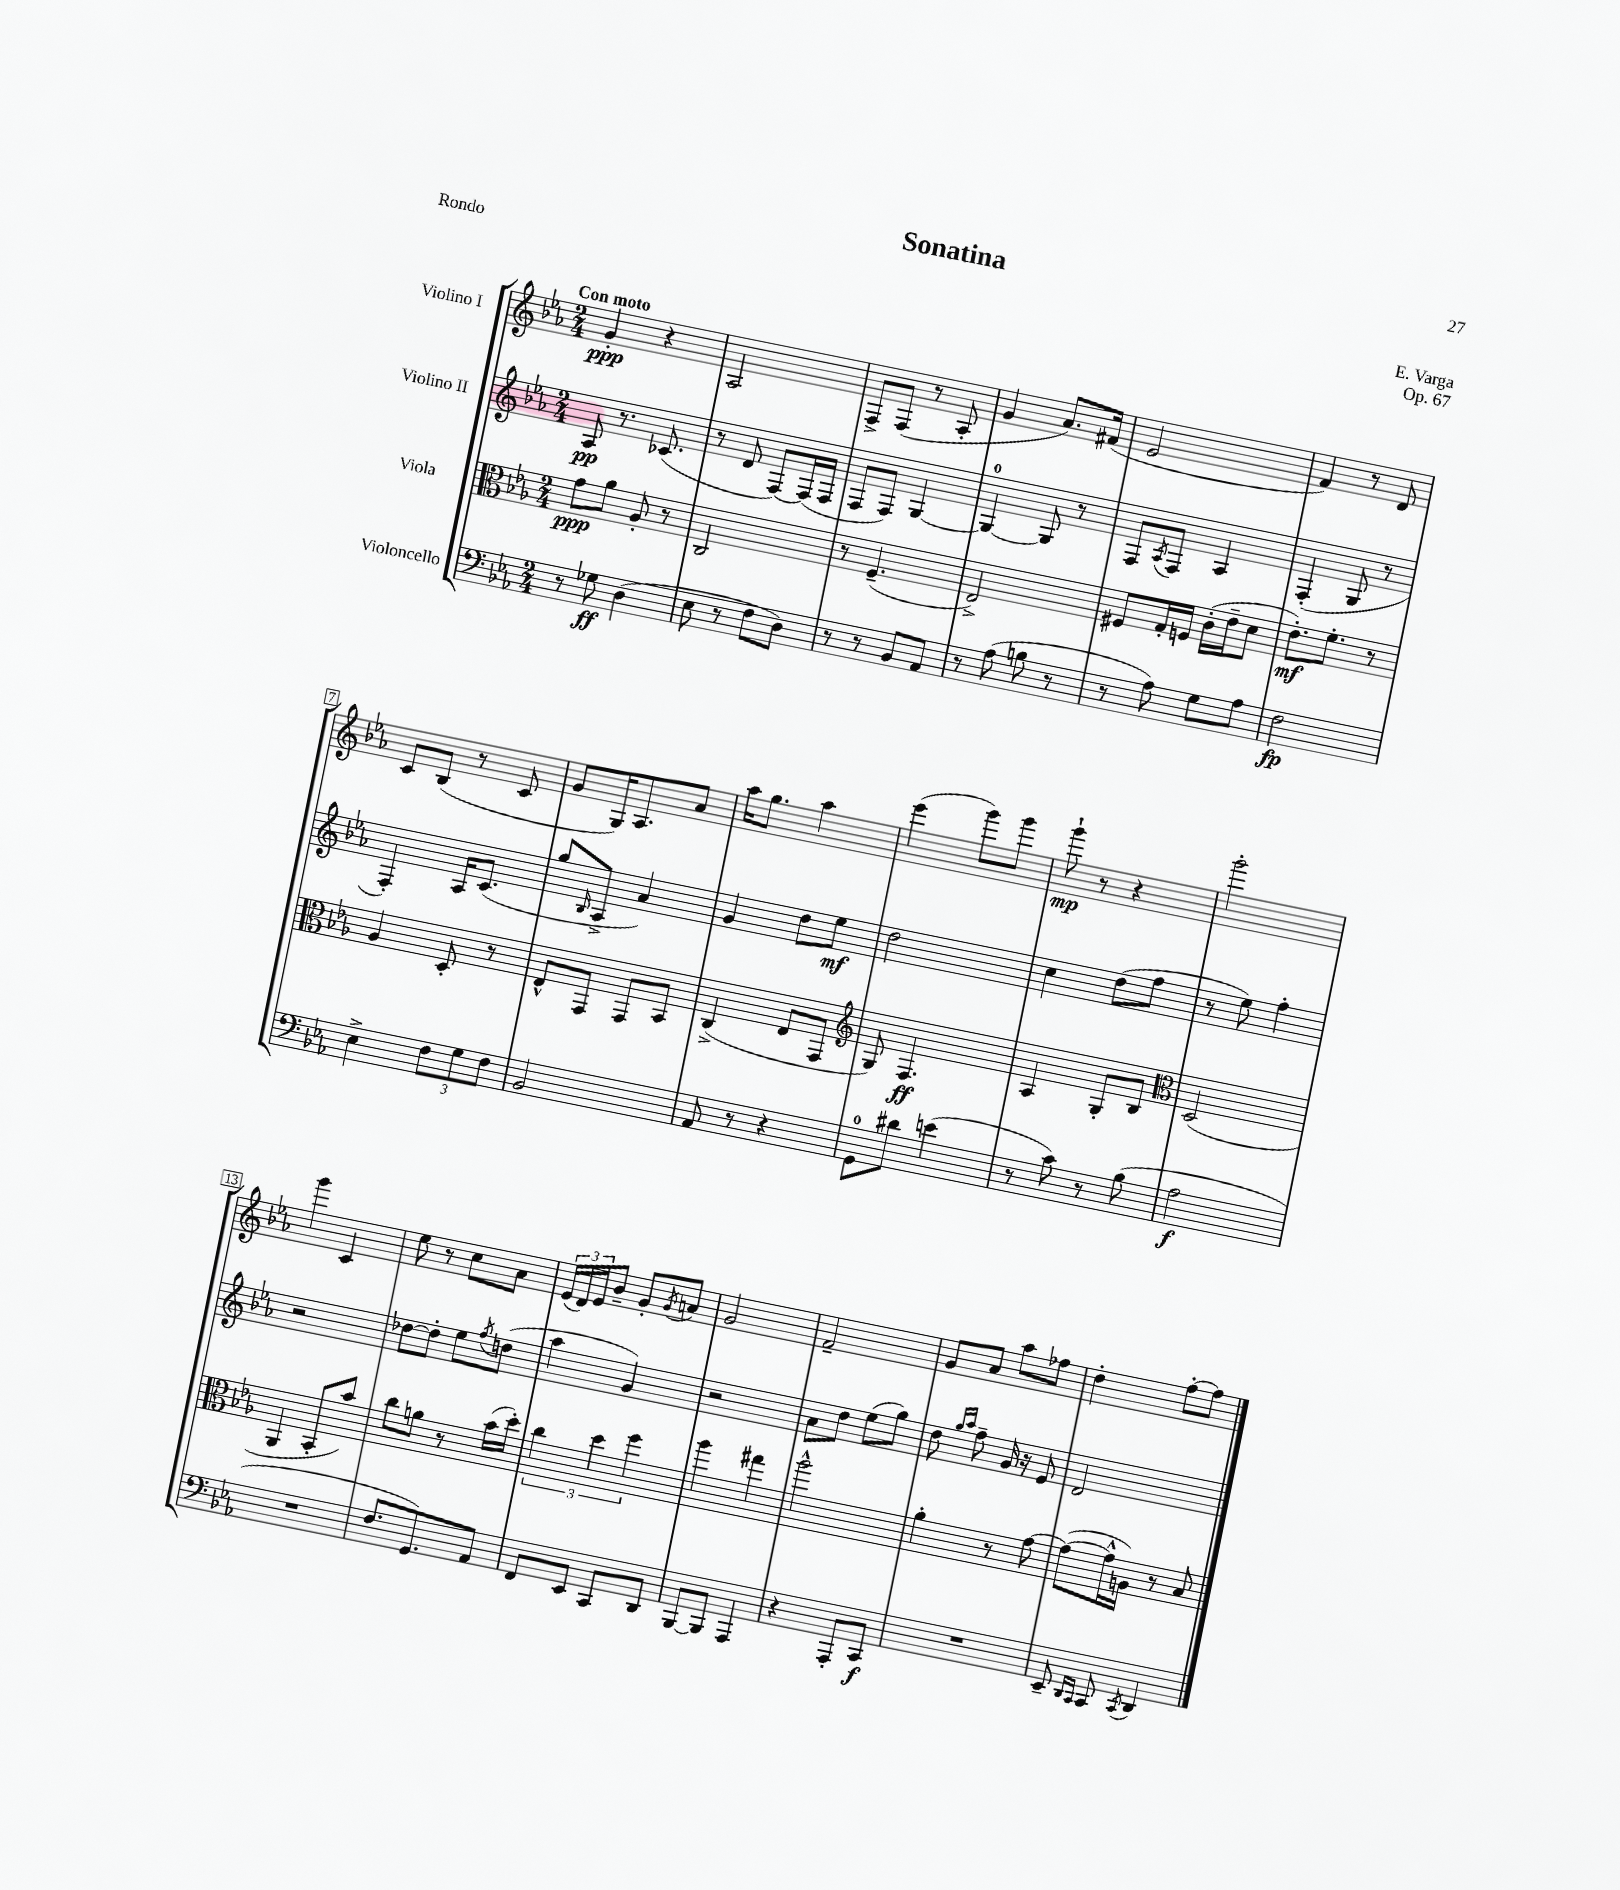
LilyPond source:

\header { title = "Sonatina" composer = "E. Varga" opus = "Op. 67" piece = "Rondo" }
<<
\new StaffGroup <<
\new Staff = "s0" \with { instrumentName = "Violino I" } {
    \clef treble \key ees \major \numericTimeSignature \time 2/4 \tempo "Con moto"
    g'4-.\ppp r4 |
    aes2 |
    f8-> f8( r8 aes8-. |
    g'4 aes'8.) fis'16( |
    ees'2 |
    f'4) r8 d'8 |
    c'8 bes8( r8 c'8 |
    g'8 g16) aes8. aes'8 |
    aes''16 g''8. aes''4 |
    ees'''4( g'''8) g'''8 |
    g'''8-!\mp r8 r4 |
    g'''2-. |
    g'''4 c'4 |
    ees''8 r8 c''8 aes'8 |
    \tuplet 3/2 { ees'16( d'16) ees'16 } bes'8-- g'8-. \acciaccatura { g'8 } a'8 |
    g'2 |
    f'2-- |
    g'8 aes'8 aes''8 fes''8 |
    d''4-. f''8~-. f''8 \bar "|." |
}
\new Staff = "s1" \with { instrumentName = "Violino II" } {
    \clef treble \key ees \major \numericTimeSignature \time 2/4
    aes8\pp r8. ces'8.( |
    r8 d'8 f8~) f16( f16 |
    f8 f8) g4~ |
    g4-0~ g8 r8 |
    f8 \acciaccatura { aes8 } f8 aes4 |
    f4-.( g8 r8 |
    f4-.) aes16 c'8.( |
    g''8 \grace { bes16 } aes8-> aes'4) |
    g'4 d''8 ees''8\mf |
    d''2 |
    c''4 d''8( f''8 |
    r8 ees''8) f''4-. |
    r2 |
    des''8~ des''8-. ees''8 \acciaccatura { f''8 } d''8( |
    aes''4 g'4) |
    r2 |
    aes'8 d''8 ees''8( g''8) |
    d''8 \grace { g''16 aes''16 } f''8-- g'16 r16 ees'8 |
    d'2 \bar "|." |
}
\new Staff = "s2" \with { instrumentName = "Viola" } {
    \clef alto \key ees \major \numericTimeSignature \time 2/4
    g'8\ppp aes'8 aes8-. r8 |
    c2 |
    r8 f4.--( |
    ees2->) |
    fis8 g16-. f16 c'16-.( ees'16-- d'8 |
    ees'8.-.\mf) f'8.-. r8 |
    aes4 d8-. r8 |
    ees8-^ g,8 g,8 bes,8 |
    c4->( ees8 g,8 |
    \clef treble g8) f4.\ff |
    aes4 g8-. bes8 |
    \clef alto d2( |
    aes,4 bes,8-. bes'8) |
    c''8 a'8 r8 bes'16( d''16-.) |
    \tuplet 3/2 { c''4 d''4 f''4 } |
    aes''4 gis''4 |
    aes''2-^ |
    aes'4-. r8 g'8~ |
    g'8~( g'16-^ a16) r8 bes8 \bar "|." |
}
\new Staff = "s3" \with { instrumentName = "Violoncello" } {
    \clef bass \key ees \major \numericTimeSignature \time 2/4
    r8 ges8\ff d4( |
    ees8 r8 f8 d8) |
    r8 r8 bes,8 aes,8 |
    r8 aes8( b8 r8 |
    r8 aes8) g8 aes8 |
    f2\fp |
    ees4-> \tuplet 3/2 { f8 g8 f8 } |
    bes,2 |
    aes,8 r8 r4 |
    g,8-0 dis'8 e'4( |
    r8 c'8) r8 bes8( |
    aes2\f |
    R2 |
    f8. g,8.) aes,8 |
    f,8 ees,8 c,8 d,8 |
    bes,,8~ bes,,8 aes,,4 |
    r4 aes,,8-. c,8\f |
    R2 |
    ees,8-- \grace { d,16 c,16 } c,8 \acciaccatura { c,8 } d,4 \bar "|." |
}
>>
>>
\layout { \context { \Score \override BarNumber.stencil = #(make-stencil-boxer 0.1 0.3 ly:text-interface::print) } }
